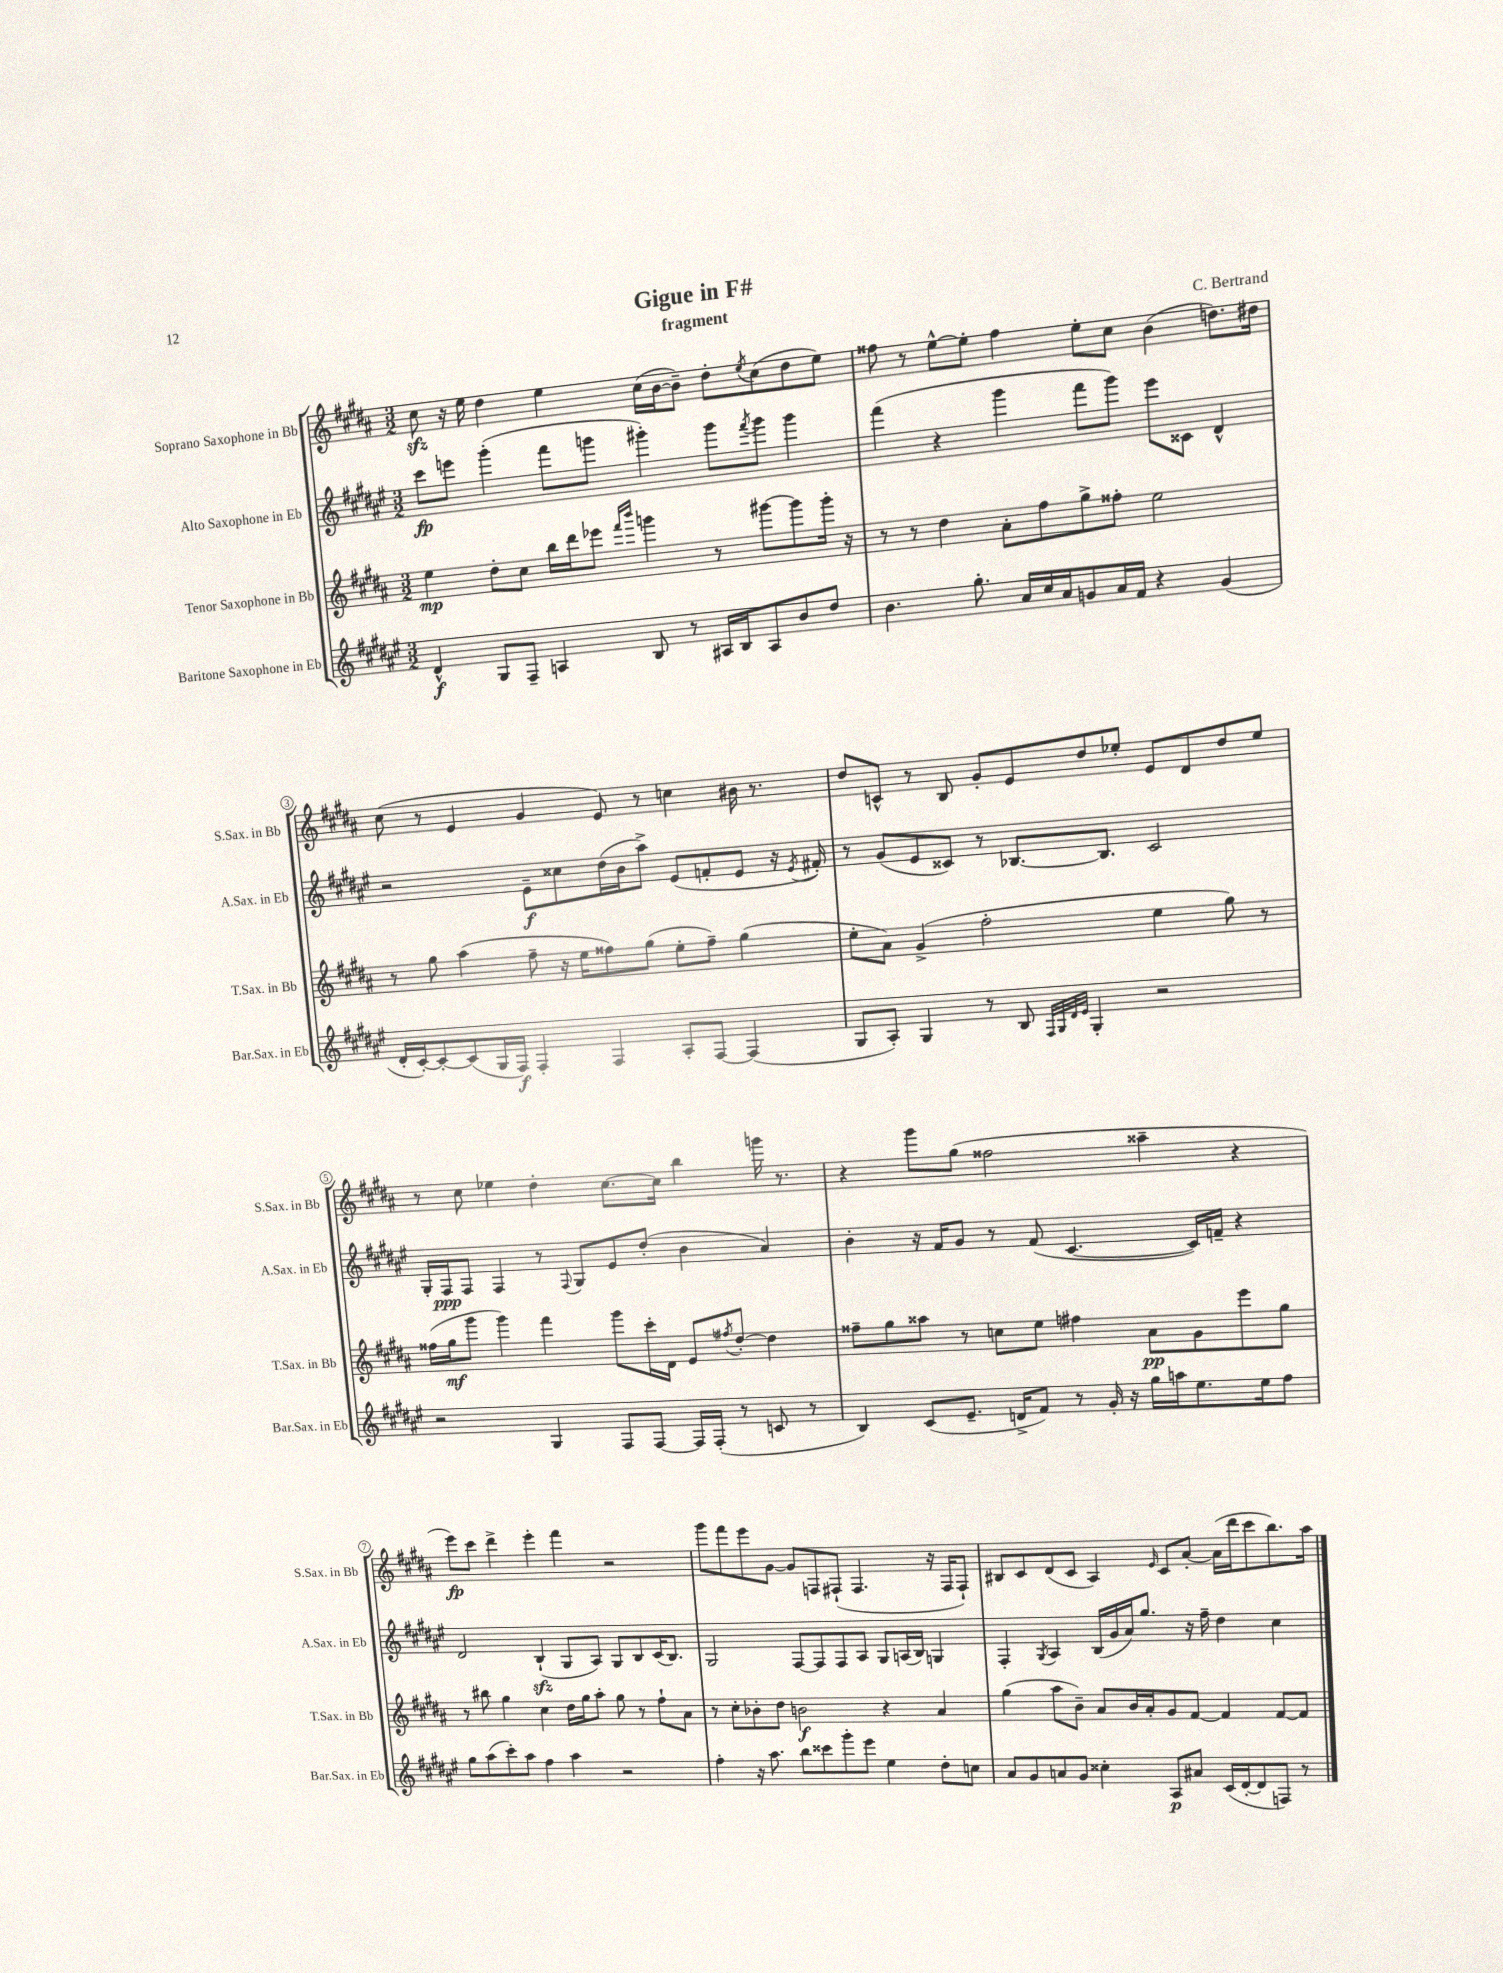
\header { title = "Gigue in F#" composer = "C. Bertrand" subtitle = "fragment" }
<<
\new StaffGroup <<
\new Staff = "s0" \with { instrumentName = "Soprano Saxophone in Bb" shortInstrumentName = "S.Sax. in Bb" } {
    \clef treble \key b \major \numericTimeSignature \time 3/2
    cis''8\sfz r16 e''16 dis''4 e''4 cis''16( b'16~ b'8--) dis''8-. \acciaccatura { e''8 } cis''8( dis''8 e''8) |
    fisis''8 r8 e''8~-^ e''8-. fisis''4 e''8-. cis''8 b'4( d''8.) dis''16 |
    cis''8( r8 e'4 gis'4 e'8) r8 c''4 bis'16 r8. |
    dis''8 c'8-^ r8 b8 gis'8-. e'8 dis''8 ees''8-. e'8 dis'8 dis''8 ees''8 |
    r8 cis''8 ees''4 dis''4-. cis''8.~ cis''16 b''4 g'''16 r8. |
    r4 gis'''8 gis''8( fisis''2 aisis''4-- r4 |
    e'''8\fp) cis'''8 dis'''4-> e'''4-. fis'''4 r2 |
    gis'''8 fis'''8 e'''8 gis'8~ gis'8 f8 fis8-!( fis4. r16 fis16 fis8-!) |
    bis8 cis'8 dis'8( cis'8 ais4) \grace { e'16 } cis'8 ais'8~-. ais'16( dis'''16 cis'''8 b''8.) ais''16 \bar "|." |
}
\new Staff = "s1" \with { instrumentName = "Alto Saxophone in Eb" shortInstrumentName = "A.Sax. in Eb" } {
    \clef treble \key fis \major \numericTimeSignature \time 3/2
    cis'''8\fp e'''8 gis'''4-.( fis'''8 g'''8 gis'''4-.) gis'''8 \acciaccatura { fis'''8 } gis'''8 gis'''4 |
    fis'''4( r4 gis'''4 fis'''8 gis'''8) eis'''8 cisis'8 dis'4-^ |
    r2 eis'8--\f cisis''8 dis''16( b'16 ais''8->) eis'8( f'8-. eis'8 r16 \acciaccatura { eis'8 } fis'16-.) |
    r8 gis'8( eis'8 cisis'8) r8 bes8.~ bes8. cisis'2 |
    gis16-. fis16\ppp fis8 fis4 r8 \appoggiatura { fis8 } gis8 eis'8 dis''8-.( b'4 ais'4) |
    b'4-. r16 fis'16 gis'8 r8 fis'8( cis'4.~ cis'16) f'16-- r4 |
    dis'2 b4-!\sfz( gis8 ais8) gis8 b8 cis'16( b8.) |
    gis2 fis8~ fis8 fis8 ais8 gis8 a16( b16) g4 |
    fis4-. \acciaccatura { gis8 } ais4 b16( gis'16 ais'16) gis''8. r16 fis''16-- dis''4 cis''4 \bar "|." |
}
\new Staff = "s2" \with { instrumentName = "Tenor Saxophone in Bb" shortInstrumentName = "T.Sax. in Bb" } {
    \clef treble \key b \major \numericTimeSignature \time 3/2
    e''4\mp dis''8-. cis''8 b''16 dis'''16 ees'''8 \grace { fis'''16 b'''16 } g'''4 r8 gis'''8~ gis'''8 gis'''16-. r16 |
    r8 r8 dis''4 ais'8-. fis''8 gis''8-> fisis''8-. e''2 |
    r8 gis''8 ais''4( fis''8-- r16 e''16 fisis''8) gis''8( e''8-. fisis''8--) gis''4( |
    e''8-. ais'8) gis'4->( fis''2-. e''4 gis''8) r8 |
    fisis''16( gis''16\mf gis'''8 gis'''4) fis'''4 gis'''8 cis'''16-. dis'16 e'8 \acciaccatura { fis''8 } dis''8~-. dis''4 |
    fisis''8-- gis''8 aisis''8 r8 c''8 e''8 fis''4 ais'8\pp gis'8 e'''8 gis''8 |
    r8 bis''8 gis''4 cis''4 dis''16 gis''16 ais''8-. gis''8 r8 fis''8-! ais'8 |
    r8 cis''8-. bes'8-. dis''8 b'2\f r4 ais'4 |
    gis''4( ais''8 b'8--) ais'8 b'16 ais'16-. gis'8 fis'8~ fis'4 fis'8~ fis'8 \bar "|." |
}
\new Staff = "s3" \with { instrumentName = "Baritone Saxophone in Eb" shortInstrumentName = "Bar.Sax. in Eb" } {
    \clef treble \key fis \major \numericTimeSignature \time 3/2
    dis'4-^\f gis8 fis8-- a4 b8 r8 ais16 b16 ais8 b'8 dis''8 |
    b'4. gis''8.-. ais'16 cis''16 ais'16 g'8 ais'16 fis'16 r4 g'4( |
    dis'16-. cis'16~-.) cis'8~-. cis'8( gis16 fis16\f) fis4-. fis4 ais8-. fis8~ fis4( |
    gis8 ais8-.) gis4 r8 b8 \grace { fis32 gis32 dis'32 eis'32 } gis4-. r2 |
    r2 gis4 fis8 fis8~ fis16 fis16-.( r8 c'8 r8 |
    b4) cis'8( eis'8.-- d'16-> fis'8) r8 gis'16-. r16 gis''16 a''16 eis''8. eis''16 fis''8 |
    gis''8 ais''8( cis'''8-.) ais''8 fis''4 ais''4 r2 |
    fis''4-. r16 ais''8. b''8 cisis'''8 gis'''8-. eis'''8 eis''4 dis''8-. c''8 |
    ais'8 gis'8 a'8 gis'8 cisis''4-. ais8\p ais'8 cis'16( dis'16~-. dis'8 f8) r8 \bar "|." |
}
>>
>>
\layout { \context { \Score \override BarNumber.stencil = #(make-stencil-circler 0.1 0.3 ly:text-interface::print) } }
